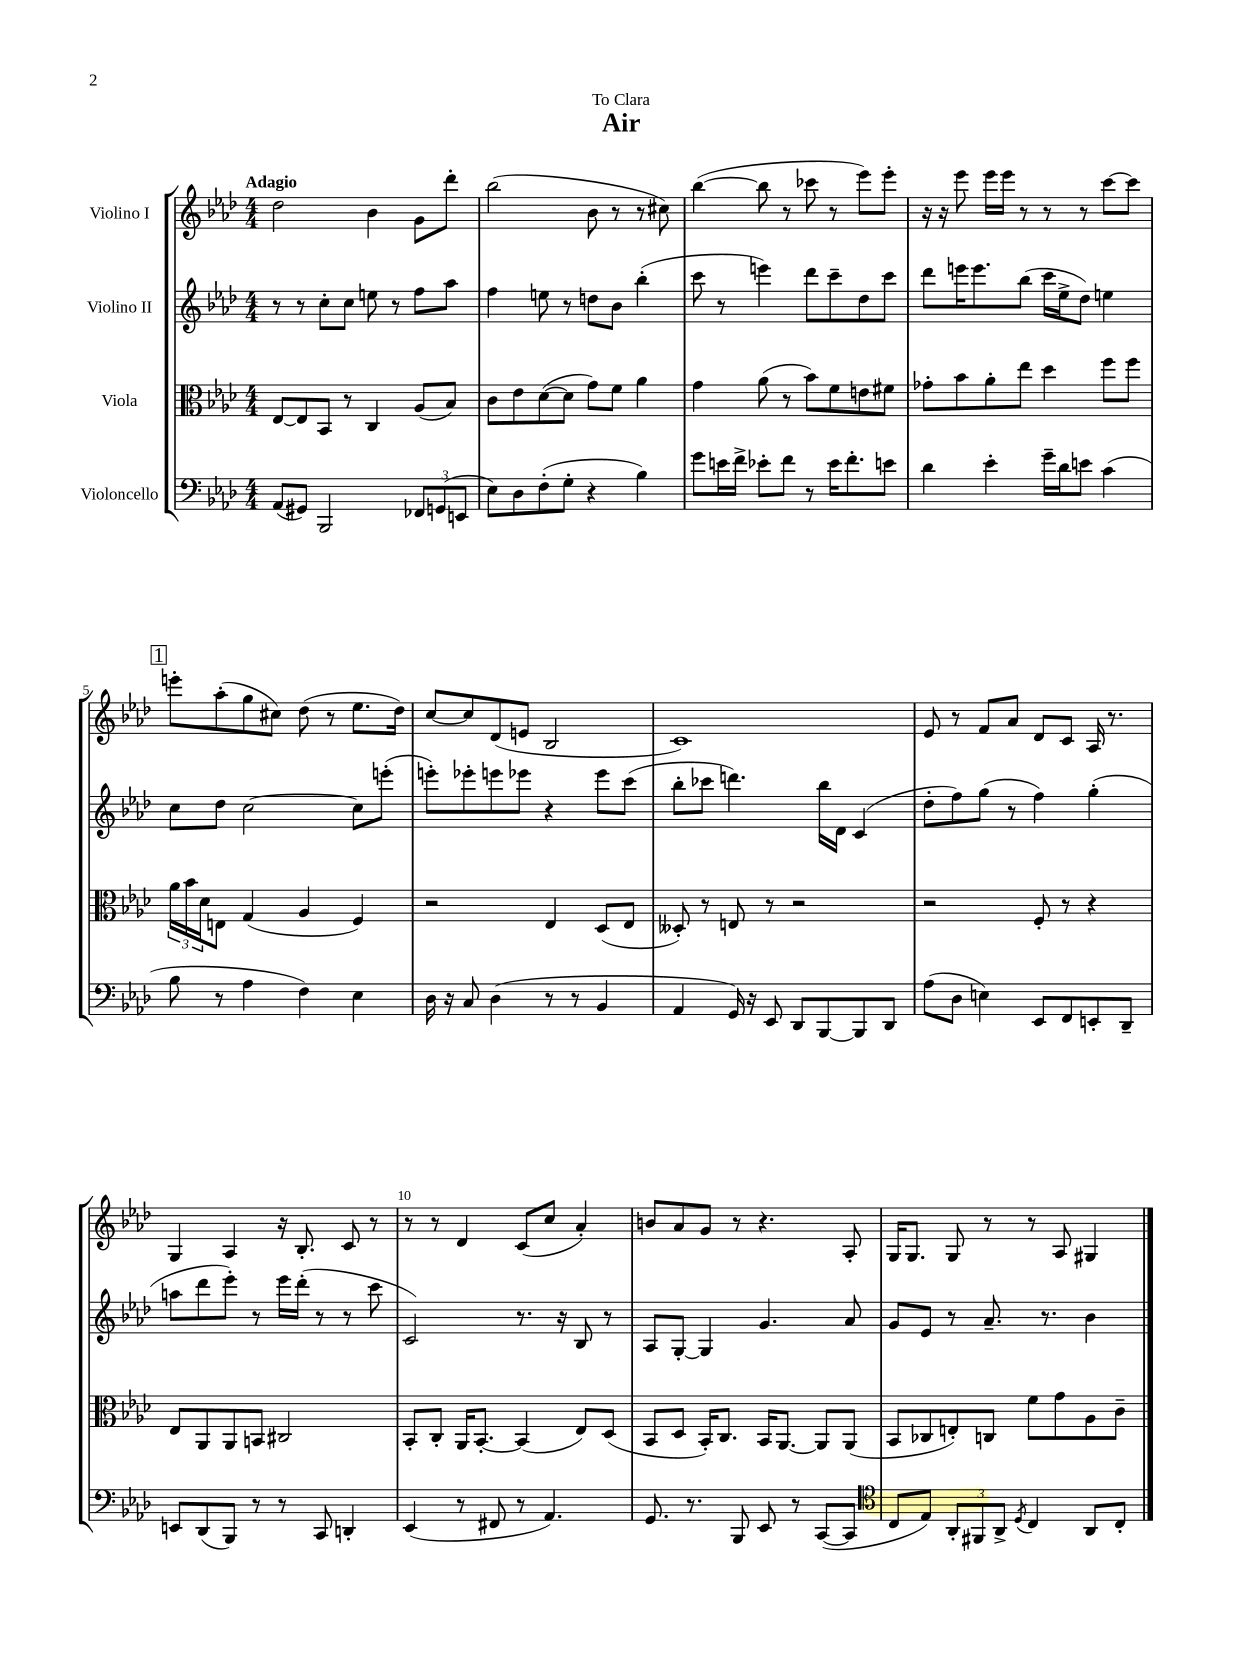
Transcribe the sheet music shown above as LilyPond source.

\header { title = "Air" dedication = "To Clara" }
<<
\new StaffGroup <<
\new Staff = "s0" \with { instrumentName = "Violino I" } {
    \clef treble \key aes \major \numericTimeSignature \time 4/4 \tempo "Adagio"
    des''2 bes'4 g'8 des'''8-. |
    bes''2( bes'8 r8 r8 cis''8) |
    bes''4~( bes''8 r8 ces'''8 r8 ees'''8) ees'''8-. |
    r16 r16 ees'''8 ees'''16 ees'''16 r8 r8 r8 c'''8~ c'''8 |
    \mark \markup { \box "1" } e'''8-. aes''8-.( g''8 cis''8) des''8( r8 ees''8. des''16) |
    c''8~ c''8 des'8( e'8 bes2 |
    c'1) |
    ees'8 r8 f'8 aes'8 des'8 c'8 aes16 r8. |
    g4 aes4 r16 bes8.-. c'8 r8 |
    r8 r8 des'4 c'8( c''8 aes'4-.) |
    b'8 aes'8 g'8 r8 r4. aes8-. |
    g16 g8. g8 r8 r8 aes8 gis4 \bar "|." |
}
\new Staff = "s1" \with { instrumentName = "Violino II" } {
    \clef treble \key aes \major \numericTimeSignature \time 4/4
    r8 r8 c''8-. c''8 e''8 r8 f''8 aes''8 |
    f''4 e''8 r8 d''8 bes'8 bes''4-.( |
    c'''8 r8 e'''4) des'''8 c'''8-- des''8 c'''8 |
    des'''8 e'''16 e'''8. bes''8( c'''16 ees''16-> des''8) e''4 |
    \mark \markup { \box "1" } c''8 des''8 c''2~ c''8 e'''8-.( |
    e'''8-.) ees'''8-. e'''8 ees'''8 r4 ees'''8 c'''8( |
    bes''8-. ces'''8 d'''4.) bes''16 des'16 c'4( |
    des''8-. f''8) g''8( r8 f''4) g''4-.( |
    a''8 des'''8 ees'''8-.) r8 ees'''16 des'''16-.( r8 r8 c'''8 |
    c'2) r8. r16 bes8 r8 |
    aes8 g8~-. g4 g'4. aes'8 |
    g'8 ees'8 r8 aes'8.-- r8. bes'4 \bar "|." |
}
\new Staff = "s2" \with { instrumentName = "Viola" } {
    \clef alto \key aes \major \numericTimeSignature \time 4/4
    ees8~ ees8 bes,8 r8 c4 aes8( bes8) |
    c'8 ees'8 des'8~( des'8 g'8) f'8 aes'4 |
    g'4 aes'8( r8 bes'8) f'8 e'8 fis'8 |
    ges'8-. bes'8 aes'8-. ees''8 des''4 f''8 f''8 |
    \mark \markup { \box "1" } \tuplet 3/2 { aes'16 bes'16 des'16 } e8 g4( aes4 f4) |
    r2 ees4 des8( ees8 |
    deses8-.) r8 e8 r8 r2 |
    r2 f8-. r8 r4 |
    ees8 aes,8 aes,8 b,8 cis2 |
    bes,8-. c8-. aes,16 bes,8.~-. bes,4( ees8) des8( |
    bes,8 des8 bes,16-.) c8. bes,16 aes,8.~ aes,8 aes,8( |
    bes,8 ces8 e8-.) c8 f'8 g'8 aes8 c'8-- \bar "|." |
}
\new Staff = "s3" \with { instrumentName = "Violoncello" } {
    \clef bass \key aes \major \numericTimeSignature \time 4/4
    aes,8( gis,8) bes,,2 \tuplet 3/2 { fes,8 g,8( e,8 } |
    ees8) des8 f8-.( g8-. r4 bes4) |
    g'8 e'16 f'16-> ees'8-. f'8 r8 ees'16 f'8.-. e'8 |
    des'4 ees'4-. g'16-- des'16 e'8 c'4( |
    \mark \markup { \box "1" } bes8 r8 aes4 f4) ees4 |
    des16 r16 c8 des4( r8 r8 bes,4 |
    aes,4 g,16) r16 ees,8 des,8 bes,,8~ bes,,8 des,8 |
    aes8( des8 e4) ees,8 f,8 e,8-. des,8-- |
    e,8 des,8( bes,,8) r8 r8 c,8 d,4-. |
    ees,4( r8 fis,8 r8 aes,4.) |
    g,8. r8. bes,,8 ees,8 r8 c,8~( c,8 |
    \clef tenor c8 ees8) \tuplet 3/2 { aes,8-. fis,8 aes,8-> } \acciaccatura { des8 } c4 aes,8 c8-. \bar "|." |
}
>>
>>
\layout { \context { \Score \override BarNumber.break-visibility = ##(#f #t #t) barNumberVisibility = #(every-nth-bar-number-visible 5) } }
